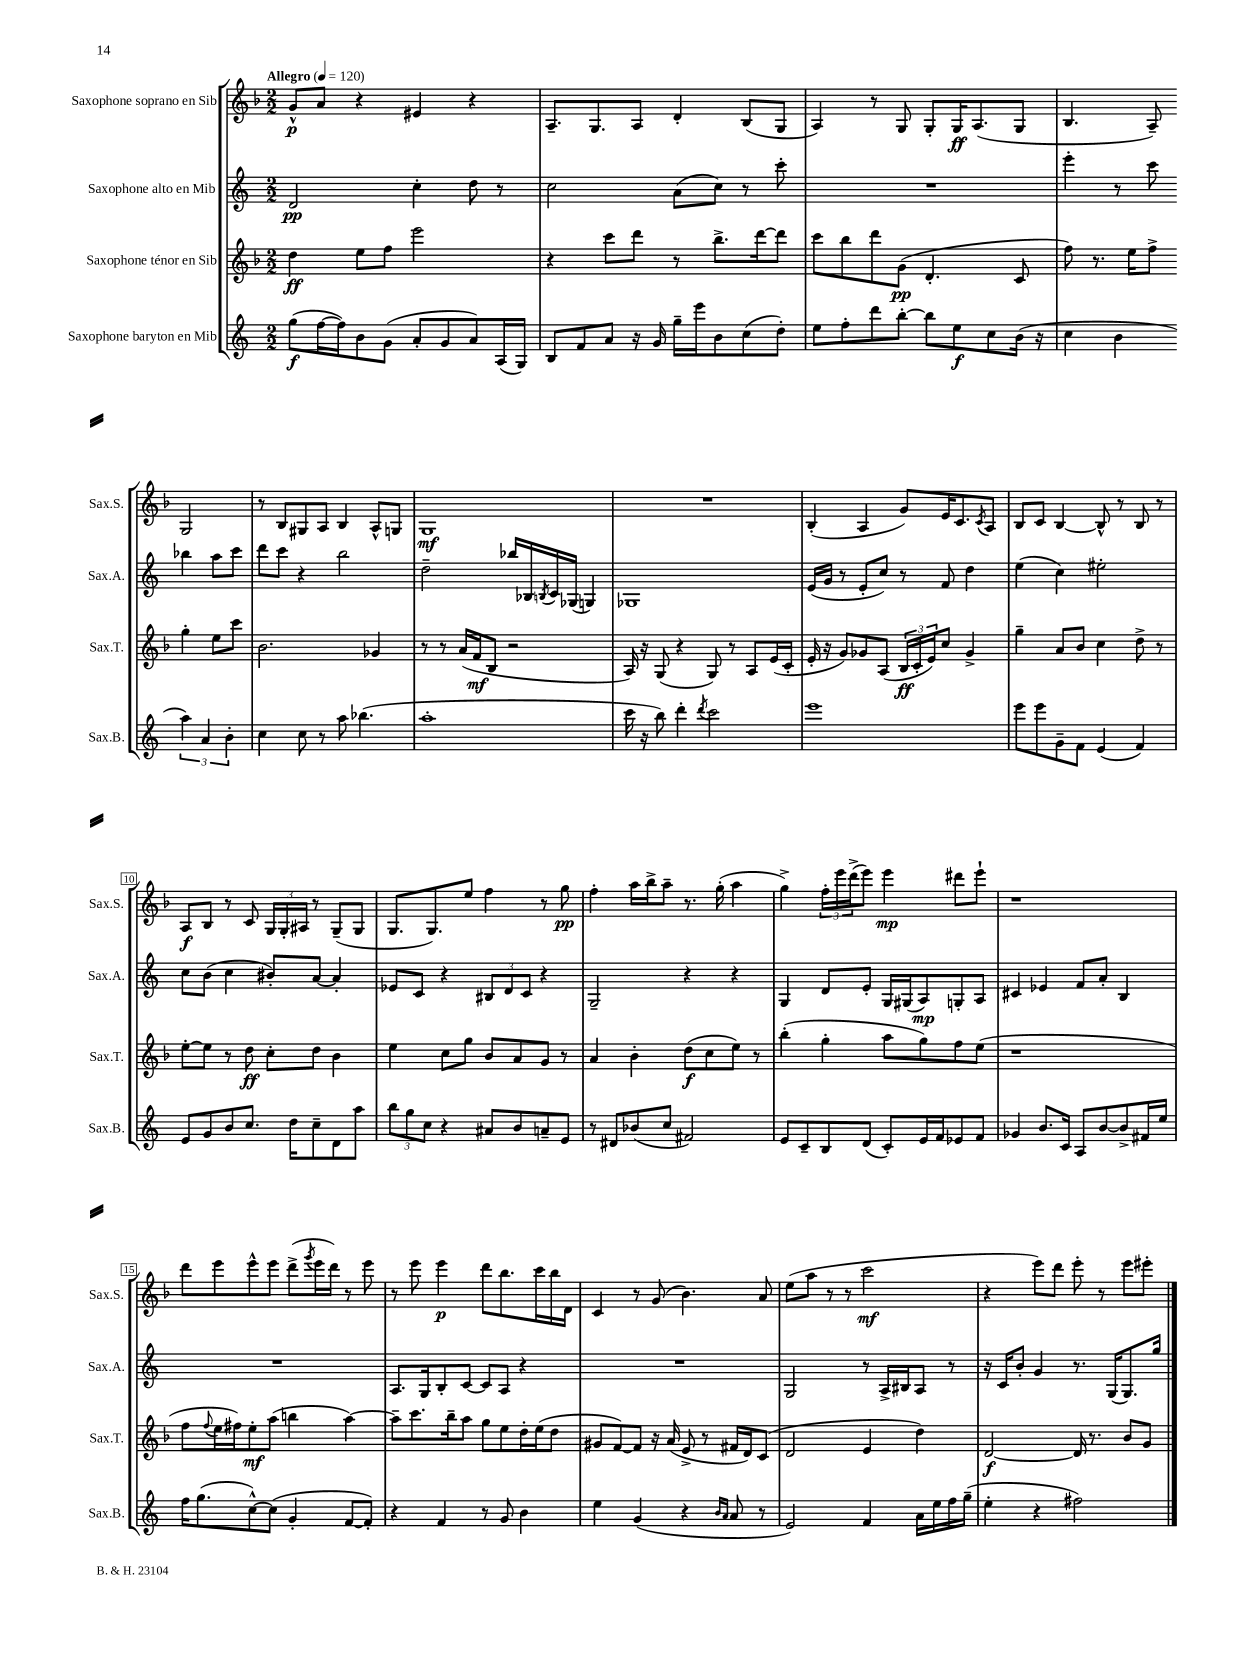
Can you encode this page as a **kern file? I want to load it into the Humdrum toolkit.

**kern	**kern	**kern	**kern
*staff4	*staff3	*staff2	*staff1
*clefG2	*clefG2	*clefG2	*clefG2
*k[]	*k[b-]	*k[]	*k[b-]
*M2/2	*M2/2	*M2/2	*M2/2
*MM120	*MM120	*MM120	*MM120
(8gg\L	4dd\	2d/	8g^^/L
[16ff\L	.	.	8a/J
16ff\]J)	.	.	.
8b\	8ee\L	.	4r
(8g\J	8ff\J	.	.
8a'/L	2eee\	4cc'\	4e#/
8g/	.	.	.
8a/)	.	8dd\	4r
(16A/L	.	8r	.
16G/JJ)	.	.	.
=	=	=	=
8B/L	4r	2cc\	8.A~/L
8f/	.	.	.
.	.	.	8.G/
8a/J	8ccc\L	.	.
16r	8ddd\J	.	8A/J
16g/	.	.	.
16gg~\LL	8r	(8a\L	4d'/
16eee\J	.	.	.
8b\	8.bb-^\L	8cc\J)	.
(8cc\	.	8r	(8B-/L
.	[16ddd\k	.	.
8dd'\J)	8ddd\]J	8ccc'\	8G/J
=	=	=	=
8ee\L	8ccc\L	1r	4A/)
8ff'\	8bb-\	.	.
8ddd\	8ddd\	.	8r
[8bb'\J	(8g\J	.	8G/
8bb\]L	4.d'/	.	8G'/L
8ee\	.	.	16G/K
.	.	.	(8.A/
8cc\	.	.	.
(16b\Jk	8c/	.	8G/J
16r	.	.	.
=	=	=	=
4cc\	8ff\)	4eee'\	4.B-/
.	8.r	.	.
4b\	.	8r	.
.	16ee\LK	.	.
.	8ff^\J	8ccc\	8A~/)
6aa\)	4gg'\	4bb-\	2G/
6a/	.	.	.
.	8ee\L	8aa\L	.
6b'\	.	.	.
.	8ccc\J	8ccc\J	.
=	=	=	=
4cc\	2.b-\	8ddd\L	8r
.	.	8ccc\J	8B-/L
8cc\	.	4r	8G#/
8r	.	.	8A/J
8aa\	.	2bb\	4B-/
(4.bb-\	.	.	.
.	4g-/	.	8A^^/L
.	.	.	8G/J
=	=	=	=
1aa'	8r	2dd~\	1G
.	8r	.	.
.	(16a/LL	.	.
.	16f/J	.	.
.	8B-/J	.	.
.	2r	16bb-/LL	.
.	.	16B-/	.
.	.	8qB/	.
.	.	16c/	.
.	.	(16G-/JJ	.
.	.	4G/)	.
=	=	=	=
16ccc\	16A/)	1G-	1r
16r	16r	.	.
8bb\)	(8G/	.	.
4ddd'\	4r	.	.
8qddd/	.	.	.
2ccc\	8G/)	.	.
.	8r	.	.
.	8A/L	.	.
.	(16e/L	.	.
.	16c'/JJ	.	.
=	=	=	=
1eee	16e'/	(16e/LL	(4B-'/
.	16r	16g/JJ	.
.	8g/L)	8r	.
.	8g-/	8e'/L	4A/
.	(8A/J	8cc/J)	.
.	24B-/LL	8r	8g/L)
.	24c'/	.	.
.	24e/J)	.	.
.	8cc/J	8f/	16e/K
.	.	.	8.c/
.	4g-^/	4dd\	.
.	.	.	8qc/
.	.	.	8A/J
=	=	=	=
8eee\L	4gg~\	(4ee\	8B-/L
8eee\	.	.	8c/J
8g~\	8a/L	4cc\)	[4B-/
8f\J	8b-/J	.	.
(4e/	4cc\	2ee#'\	8B-^^/]
.	.	.	8r
4f/)	8dd^\	.	8B-/
.	8r	.	8r
=	=	=	=
8e/L	[8ee'\L	8cc\L	8A/L
8g/	8ee\]J	(8b\J	8B-/J
8b/	8r	4cc\	8r
8.cc/J	8dd\	.	8c/
.	8cc'\L	8b#'/L)	24G/LL
.	.	.	24G'/
16dd\LK	.	.	.
.	.	.	24A#/JJ
8cc~\	8dd\J	[8a/J	8r
8d\	4b-\	4a'/]	(8G~/L
8aa\J	.	.	8G/J
=	=	=	=
12bb\L	4ee\	8e-/L	8.G/L
12gg\	.	.	.
.	.	8c/J	.
12cc\J	.	.	.
.	.	.	8.G/)
4r	8cc\L	4r	.
.	8gg\J	.	8ee/J
8a#/L	8b-/L	12B#/L	4ff\
.	.	12d/	.
8b/	8a/	.	.
.	.	12c/J	.
8a~/	8g/J	4r	8r
8e/J	8r	.	8gg\
=	=	=	=
8r	4a/	2G~/	4ff'\
8d#/L	.	.	.
(8b-/	4b-'\	.	16aa\LL
.	.	.	16bb-^\J
8cc/J	.	.	8aa~\J
2f#/)	(8dd\L	4r	8.r
.	8cc\	.	.
.	.	.	(16gg'\
.	8ee\J)	4r	4aa\
.	8r	.	.
=	=	=	=
8e/L	(4bb-'\	4G/	4gg^\)
8c~/	.	.	.
8B/	4gg'\	8d/L	24ff'\LL
.	.	.	24eee\
.	.	.	(24ddd^\J
(8d/J	.	8e'/J	8eee\J)
8c'/L)	8aa\L	16G/LL	4eee\
.	.	(16G#/J	.
16e/L	8gg\)	8A/)	.
16f/J	.	.	.
8e-/	8ff\	8G'/	8ddd#\L
8f/J	(8ee\J	8A/J	8eee`\J
=	=	=	=
4g-/	1r	4c#/	1r
8.b/L	.	4e-/	.
16c/Jk	.	.	.
8A/L	.	8f/L	.
[8b/	.	8a'/J	.
8b^/]	.	4B/	.
16f#/L	.	.	.
16ee/JJ	.	.	.
=	=	=	=
16ff\LK	8ff\L	1r	8ddd\L
(8.gg\	.	.	.
.	8qqff/	.	.
.	16ee\L	.	8eee\
.	16ff#\J)	.	.
[8cc^^\)	8ee'\	.	8eee^^\
(8cc\]J	(8aa\J	.	8eee\J
4g'/	4bb\	.	(8ddd^\L
.	.	.	8qggg/
.	.	.	16eee\L
.	.	.	16ddd\JJ)
[8f/L	[4aa\)	.	8r
8f'/]J)	.	.	8eee\
=	=	=	=
4r	8aa~\]L	8.A/L	8r
.	8.ccc\	.	8eee\
.	.	16G/k	.
4f/	.	8B'/	4eee\
.	16bb-~\k	.	.
.	8aa\J	[8c/J	.
8r	8gg\L	8c/]L	8ddd\L
8g/	8ee\	8A/J	8.bb-\
4b\	16dd'\L	4r	.
.	(16ee\J	.	16ccc\L
.	8dd\J	.	16bb-\
.	.	.	16d\JJ
=	=	=	=
4ee\	8g#/L	1r	4c/
.	[8f/)	.	.
(4g/	8f/]J	.	8r
.	16r	.	(8g/
.	(16a/	.	.
4r	8e^/	.	4.b-\)
.	8r	.	.
16qqb/LL	.	.	.
16qqa/JJ	.	.	.
8a/	16f#/LL	.	.
.	16d/J)	.	.
8r	(8c/J	.	8a/
=	=	=	=
2e/)	2d/	2G/	(8ee\L
.	.	.	8aa\J
.	.	.	8r
.	.	.	8r
4f/	4e/	8r	2ccc\
.	.	16A^/LL	.
.	.	16B#/J	.
16a\LL	4dd\)	8A/J	.
16ee\	.	.	.
16ff\	.	8r	.
(16gg~\JJ	.	.	.
=	=	=	=
4ee'\	[2d/	16r	4r
.	.	16c/LK	.
.	.	8b'/J	.
4r	.	4g/	8eee\L)
.	.	.	8ddd\J
2ff#\)	16d/]	8.r	8eee'\
.	8.r	.	.
.	.	.	8r
.	.	(16G/LK	.
.	8b-/L	8.G/)	8eee\L
.	8g/J	.	8eee#'\J
.	.	16gg/Jk	.
==	==	==	==
*-	*-	*-	*-
